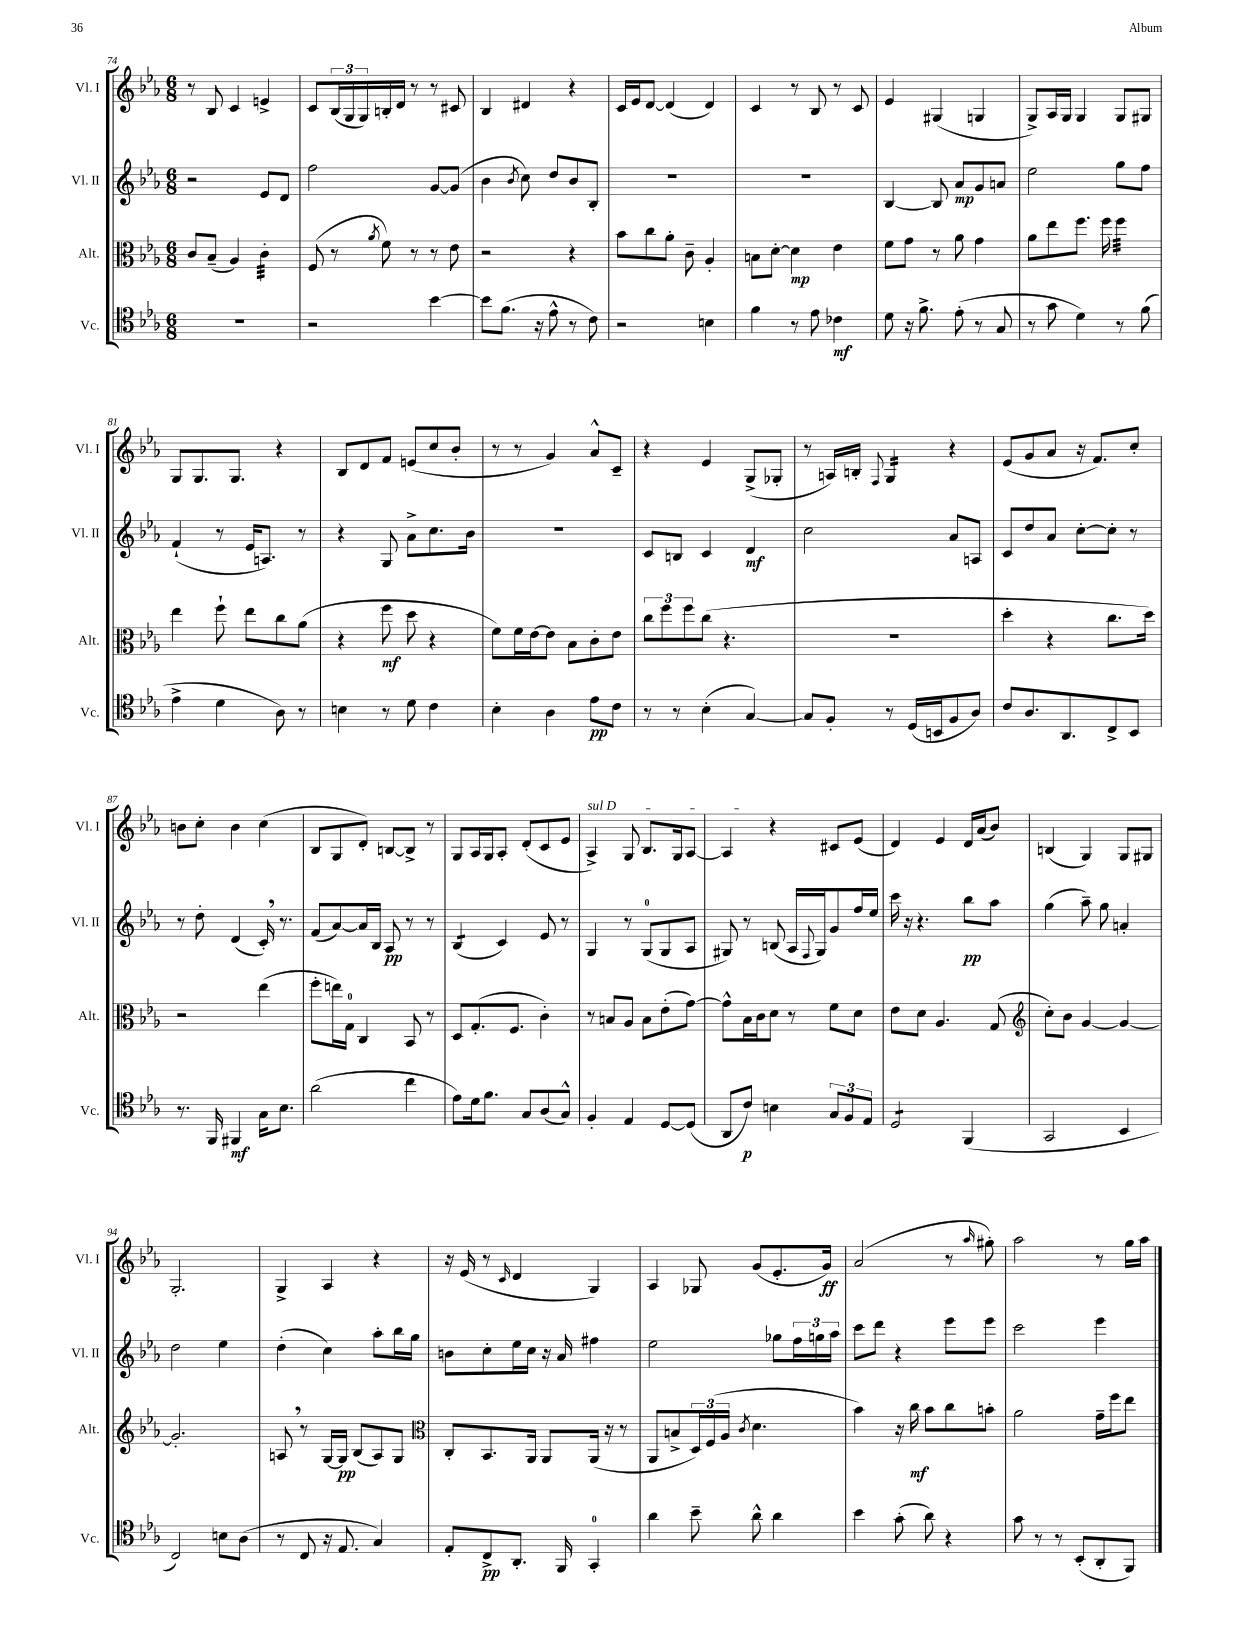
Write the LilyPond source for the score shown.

<<
\new StaffGroup <<
\new Staff = "s0" \with { instrumentName = "Vl. I" shortInstrumentName = "Vl. I" } {
    \clef treble \key ees \major \numericTimeSignature \time 6/8
    r8 bes8 c'4 e'4-> |
    c'8 \tuplet 3/2 { bes16( g16 g16) } b16-. d'16 r8 r8 cis'8 |
    bes4 dis'4 r4 |
    c'16 ees'16 d'8~ d'4( d'4) |
    c'4 r8 bes8 r8 c'8 |
    ees'4 gis4( g4 |
    g8->) aes16 g16 g4 g8 gis8 |
    g8 g8. g8. r4 |
    bes8 d'8 f'8 e'8( c''8 bes'8-. |
    r8 r8 g'4) aes'8-^ c'8-- |
    r4 ees'4 g8->( ges8-. |
    r8 a16) b16-. \appoggiatura { f8 } g4:16 r4 |
    ees'8( g'8 aes'8 r16 f'8.) c''8-. |
    b'8 c''8-. b'4 c''4( |
    bes8 g8 d'8-.) b8~ b8-> r8 |
    g8 aes16 g16 aes8-. d'8-.( c'8 ees'8 |
    \once \override TextSpanner.bound-details.left.text = \markup { \italic "sul D" } aes4->\startTextSpan) g8 bes8. g16 aes8~ |
    aes4\stopTextSpan r4 cis'8 ees'8( |
    d'4) ees'4 d'16 aes'16( bes'8) |
    b4( g4) g8 gis8 |
    g2.-. |
    g4-> aes4 r4 |
    r16 ees'16( r8 \grace { c'16 } d'4 g4) |
    aes4 ges8 g'8( ees'8.-. g'16\ff) |
    aes'2( r8 \grace { aes''16 } gis''8-.) |
    aes''2 r8 g''16 aes''16 \bar "|." |
}
\new Staff = "s1" \with { instrumentName = "Vl. II" shortInstrumentName = "Vl. II" } {
    \clef treble \key ees \major \numericTimeSignature \time 6/8
    r2 ees'8 d'8 |
    f''2 g'8~ g'8( |
    bes'4 \acciaccatura { bes'8 } c''8) d''8 bes'8 bes8-. |
    R2. |
    R2. |
    bes4~ bes8 aes'8\mp g'8 a'8 |
    ees''2 g''8 f''8 |
    f'4-!( r8 ees'16 a8.) r8 |
    r4 g8 aes'8-> c''8. bes'16 |
    R2. |
    c'8 b8 c'4 d'4\mf |
    c''2 aes'8 a8 |
    c'8 d''8 aes'8 c''8~-. c''8-. r8 |
    r8 d''8-. d'4( c'16-.) \breathe r8. |
    f'8( aes'8~) aes'16 bes16 aes8\pp r8 r8 |
    bes4:8( c'4) ees'8 r8 |
    g4 r8 g8-0( g8 aes8 |
    gis8) r8 b8( aes16 \appoggiatura { f8 } gis16) g'8 f''16 ees''16 |
    c'''16 r16 r4. bes''8\pp aes''8 |
    g''4( aes''8--) g''8 a'4-. |
    d''2 ees''4 |
    d''4-.( c''4) aes''8-. bes''16 g''16 |
    b'8 c''8-. ees''16 c''16 r16 aes'16 fis''4 |
    ees''2 ges''8 \tuplet 3/2 { f''16 g''16 aes''16 } |
    c'''8 d'''8 r4 ees'''8 ees'''8 |
    c'''2 ees'''4 \bar "|." |
}
\new Staff = "s2" \with { instrumentName = "Alt." shortInstrumentName = "Alt." } {
    \clef alto \key ees \major \numericTimeSignature \time 6/8
    c'8 bes8--( aes4) c'4:32-. |
    f8( r8 \acciaccatura { aes'8 } f'8) r8 r8 ees'8 |
    r2 r4 |
    bes'8 c''8 aes'8-. c'8-- aes4-. |
    b8 d'8~-. d'4\mp ees'4 |
    f'8 g'8 r8 aes'8 g'4 |
    aes'8 ees''8 f''8. f''16 f''4:32 |
    ees''4 f''8-! ees''8 c''8 aes'8( |
    r4 f''8\mf d''8 r4 |
    f'8) f'16 ees'16~ ees'8 bes8 c'8-. ees'8 |
    \tuplet 3/2 { c''8 f''8 f''8 } c''8( r4. |
    R2. |
    d''4-. r4 c''8. d''16) |
    r2 ees''4( |
    f''8-. e''16) g16-0 c4 bes,8 r8 |
    d8 g8.-.( f8. c'4-.) |
    r8 b8 aes8 b8 ees'8-.( g'8~) |
    g'8-^ bes16 c'16 d'8 r8 f'8 d'8 |
    ees'8 d'8 aes4. g8( |
    \clef treble c''8-.) bes'8 g'4~ g'4~ |
    g'2.-. |
    a8 \breathe r8 g16~ g16\pp bes8( a8) g8 |
    \clef alto c8-. bes,8. aes,16 aes,8 aes,16( r16 r8 |
    aes,8 b8-> \tuplet 3/2 { d16) f16( aes16 } \acciaccatura { c'8 } d'4. |
    bes'4) r16 c''16\mf bes'8 c''8 b'8-. |
    aes'2 g'16-- f''16 ees''8 \bar "|." |
}
\new Staff = "s3" \with { instrumentName = "Vc." shortInstrumentName = "Vc." } {
    \clef tenor \key ees \major \numericTimeSignature \time 6/8
    R2. |
    r2 bes'4~ |
    bes'8 f'8.( r16 ees'8-^ r8 c'8) |
    r2 b4 |
    f'4 r8 ees'8 ces'4\mf |
    d'8 r16 f'8.-> ees'8-.( r8 g8 |
    r8 g'8 d'4) r8 f'8( |
    ees'4-> d'4 aes8) r8 |
    b4 r8 d'8 c'4 |
    bes4-. aes4 ees'8\pp c'8 |
    r8 r8 bes4-.( g4~) |
    g8 f8-. r8 d16( b,16 f8 aes8) |
    c'8 aes8. aes,8. c8-> bes,8 |
    r8. f,16 fis,4\mf g16 bes8. |
    aes'2( c''4 |
    ees'8) d'16 f'8. g8 aes8( g8-^) |
    f4-. ees4 d8~ d8( |
    aes,8 c'8\p) b4 \tuplet 3/2 { g8 f8 ees8 } |
    d2:8 f,4( |
    g,2 bes,4 |
    c2) b8 aes8( |
    r8 c8 r16 ees8. g4) |
    ees8-. c8->\pp aes,8.-. f,16 g,4-0-. |
    aes'4 bes'8-- aes'8-^ aes'4 |
    bes'4 g'8-.( aes'8) r4 |
    g'8 r8 r8 bes,8-.( aes,8-. f,8) \bar "|." |
}
>>
>>
\layout { \context { \Score currentBarNumber = #74 } }
